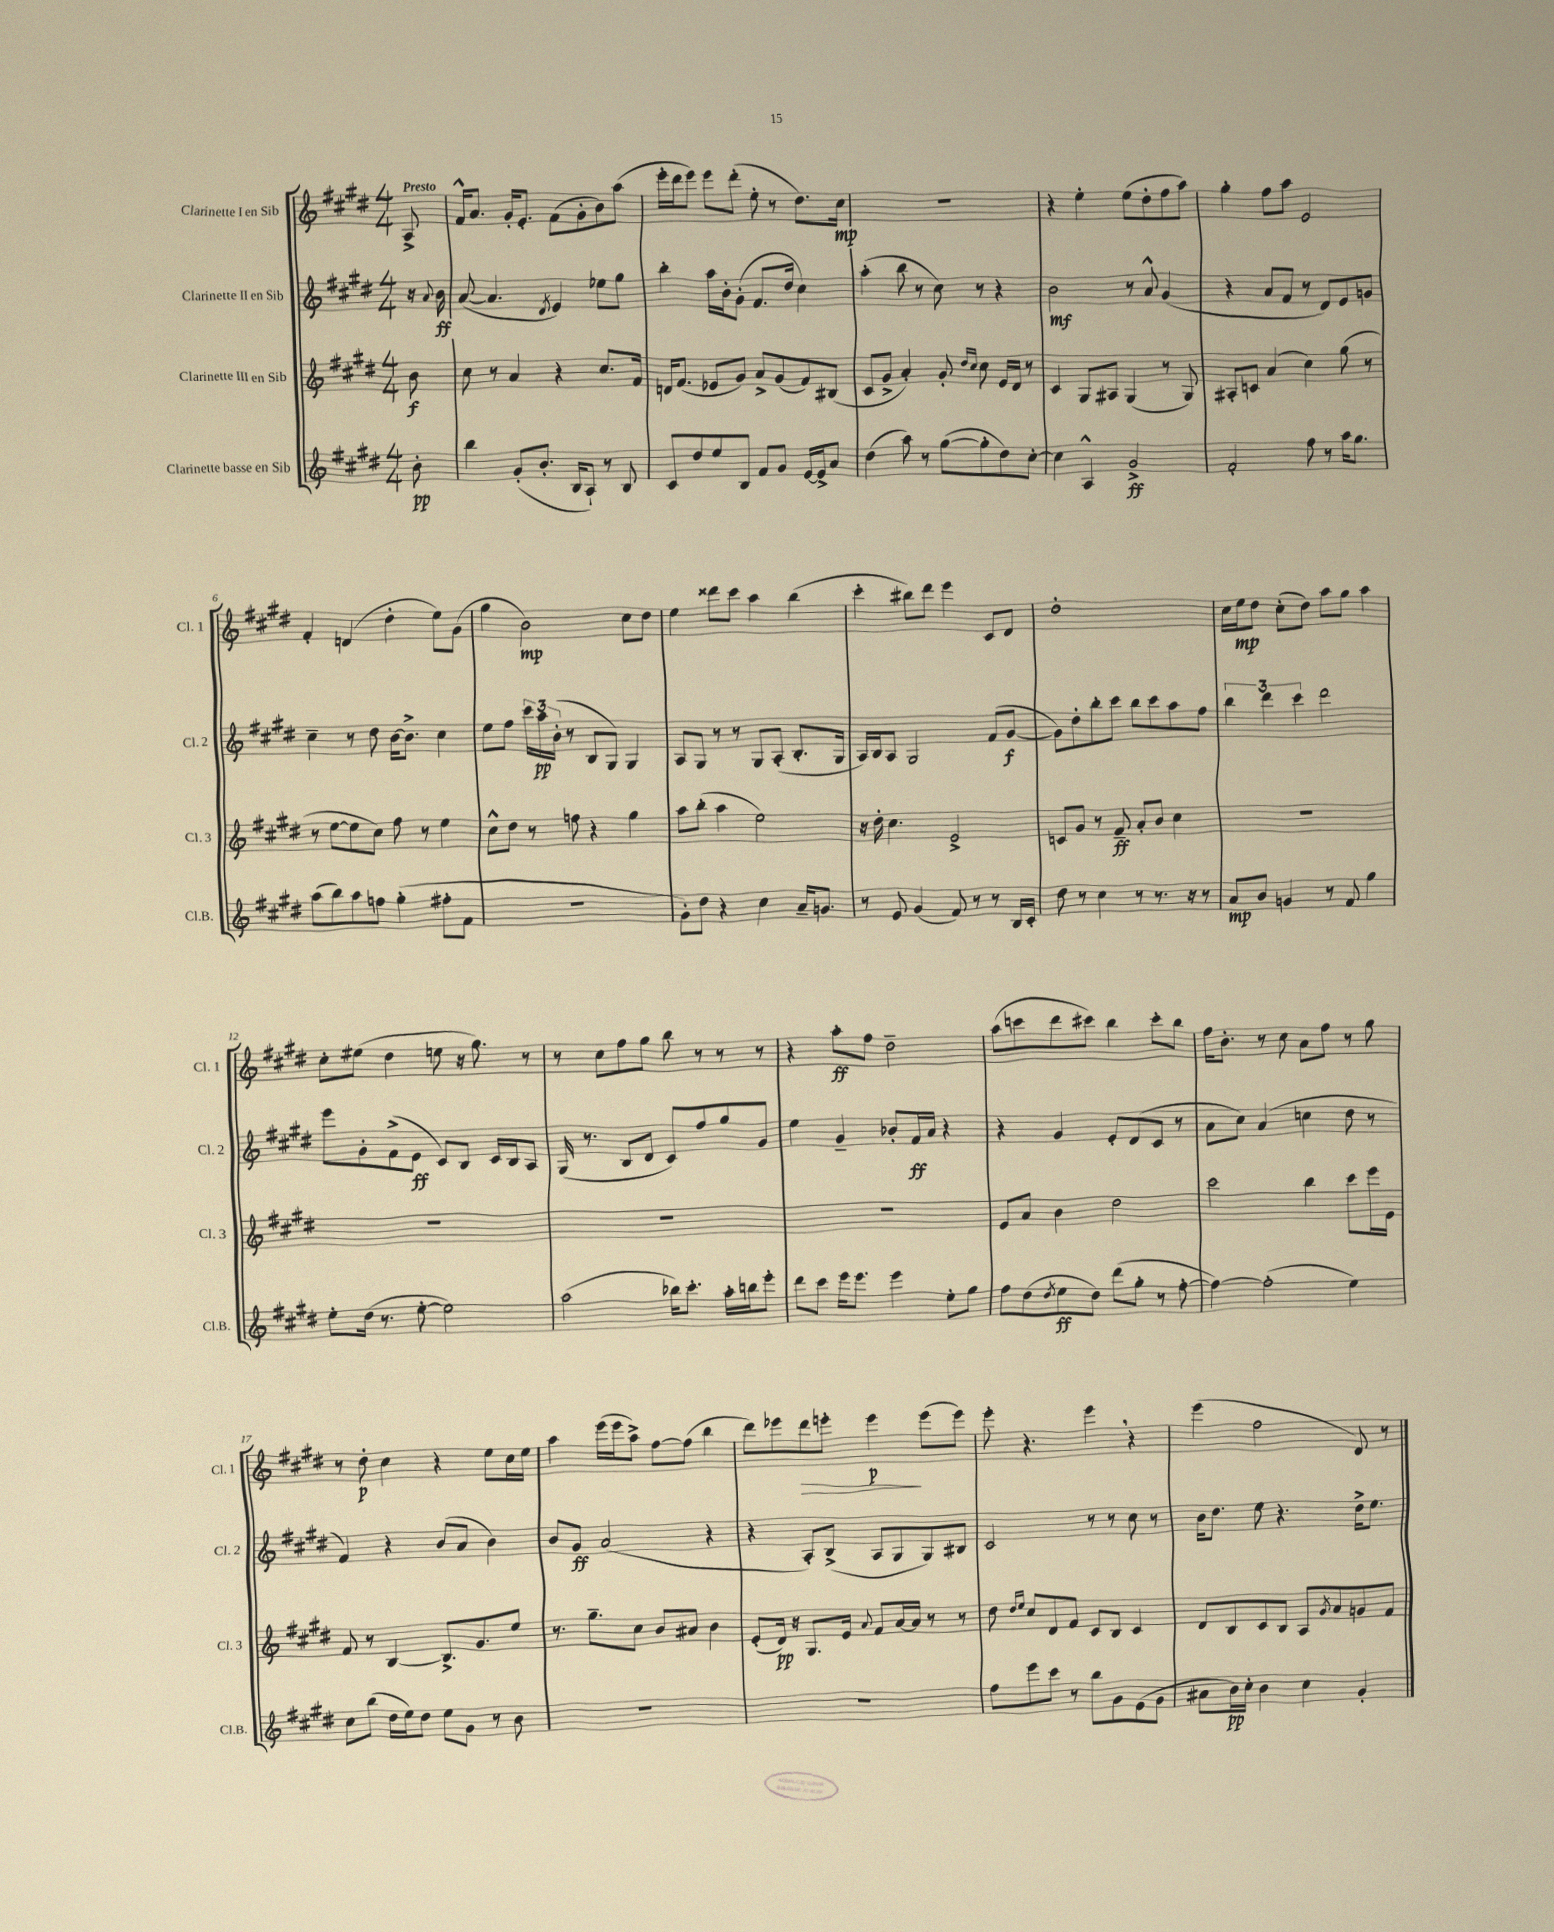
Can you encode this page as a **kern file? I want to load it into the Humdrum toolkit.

**kern	**kern	**kern	**kern
*staff4	*staff3	*staff2	*staff1
*clefG2	*clefG2	*clefG2	*clefG2
*k[f#c#g#d#]	*k[f#c#g#d#]	*k[f#c#g#d#]	*k[f#c#g#d#]
*M4/4	*M4/4	*M4/4	*M4/4
8b'	8b	16r	8A^
.	.	8qqa	.
.	.	16b	.
=	=	=	=
4bb	8cc#	([8a	16f#^^
.	.	.	8.a
.	8r	4.a]	.
(8g#'	4a	.	16g#'
.	.	.	8.e'
8.b'	.	.	.
.	.	8qd#	.
.	4r	4e)	(8f#
16B	.	.	.
8A`)	.	.	8g#'
8r	8.cc#	8ee-	8b)
8B	.	8gg#	(8aa
.	16f#	.	.
=	=	=	=
8c#	16d	4bb'	16eee'
.	(8.f#	.	16ddd#
8dd#	.	.	8eee)
8ee	8e-	16aa	8eee
.	.	16b'	.
8B	8g#)	(8g#'	(8ddd#'
8f#	8a^	8.f#	8ee'
8g#	(8g#	.	8r
.	.	16dd#	.
[16e	8f#)	4cc#)	8.dd#)
16e^]	.	.	.
8a	(8B#	.	.
.	.	.	16cc#
=	=	=	=
(4dd#	8c#	(4aa'	1r
.	8g#^	.	.
8aa)	4a')	8bb	.
8r	.	8r	.
([8gg#	8g#'	8cc#)	.
.	16qqdd#	.	.
.	16qqcc#	.	.
8gg#']	8cc#	8r	.
8dd#)	16e	4r	.
.	16d#	.	.
[8cc#'	8r	.	.
=	=	=	=
4cc#]	4c#	2b	4r
4A^^	8G#	.	4ee'
.	8A#	.	.
2g#^	(4G#	8r	(8ee
.	.	8a^^	8dd#'
.	8r	(4g#	8ff#
.	8G#)	.	8aa)
=	=	=	=
2f#'	8A#'	4r	4gg#'
.	8c	.	.
.	(4a	8a	8ff#
.	.	8f#	8aa
8ff#	4cc#)	8r	2e
8r	.	8d#)	.
16aa	(8gg#	8e	.
8.gg#	.	.	.
.	8r	8g	.
=	=	=	=
(8aa	8r	4cc#~	4f#'
8bb)	[8ee	.	.
8aa	8ee]	8r	(4d
8ff	8cc#)	8dd#	.
(4gg#'	8ff#	[16b	4dd#'
.	.	8.b^]	.
.	8r	.	.
8ff#'	4ee	4cc#	8ee)
8f#	.	.	(8g#
=	=	=	=
1r	8cc#^^	8ee	4gg#
.	8dd#	8ff#	.
.	8r	24ccc#	2b)
.	.	24aa	.
.	.	(24b'	.
.	8ff	8r	.
.	4r	8B	.
.	.	8G#)	.
.	4gg#	4G#	8cc#
.	.	.	8dd#
=	=	=	=
8g#')	8aa	8A	4ee
8dd#	(8bb'	8G#	.
4r	4aa	8r	8ddd##
.	.	8r	8ccc#
4cc#	2ee)	8G#	4aa
.	.	(8A'	.
16a~	.	8.B'	(4bb
8.g	.	.	.
.	.	16G#	.
=	=	=	=
8r	16r	16A)	4ccc#'
.	16dd#'	16B	.
8e	4.cc#	8A	.
(4g#	.	2G#	8bb#)
.	.	.	8ddd#
8f#)	2e^	.	4eee
8r	.	.	.
8r	.	(8f#	8c#
16B	.	[8g#	8d#
16c#'	.	.	.
=	=	=	=
8dd#	8c	8g#])	1dd#'
8r	8g#	8dd#'	.
4cc#	8r	8bb'	.
.	8f#~	8ccc#	.
8r	8a'	8bb	.
8.r	8b	8ccc#	.
.	4cc#	8aa	.
16r	.	.	.
8r	.	8ff#	.
=	=	=	=
8a	1r	6bb	16cc#
.	.	.	16ee
8b	.	.	8dd#
.	.	6ddd#	.
4g	.	.	(8cc#'
.	.	6ccc#	.
.	.	.	8dd#)
8r	.	2ddd#	8aa
8f#	.	.	8gg#
4gg#	.	.	4aa
=	=	=	=
8ee'	1r	8eee	8cc#'
(16dd#	.	8g#'	(8ee#
8.r	.	.	.
.	.	(8f#^	4dd#
[8ee'	.	8e	.
2ee])	.	8c#)	8ee
.	.	8B	16r
.	.	.	8.gg#)
.	.	16c#	.
.	.	16B	.
.	.	8A	8r
=	=	=	=
(2aa	1r	(16G#	8r
.	.	8.r	.
.	.	.	8cc#
.	.	8B	8ff#
.	.	8d#	8gg#
16bb-)	.	8c#)	8bb
8.ccc#'	.	.	.
.	.	8ff#	8r
16aa'	.	8gg#	8r
16bb	.	.	.
8eee'	.	8g#	8r
=	=	=	=
8ddd#	1r	4ee	4r
8ccc#	.	.	.
16eee	.	4g#~	8aa'
8.eee	.	.	.
.	.	.	8ff#
4eee	.	8b-'	2dd#~
.	.	16f#	.
.	.	16a	.
8ee'	.	4r	.
8gg#	.	.	.
=	=	=	=
8ff#	8e	4r	(8aa
(8dd#	8a	.	8ccc
8qdd#	.	.	.
8ee	4b	4g#	8ddd#
8dd#)	.	.	8ccc#)
(8ddd#	2dd#	8e'	4bb
8gg#'	.	(8d#	.
8r	.	8c#	8ccc#'
[8ff#'	.	8r	8bb
=	=	=	=
4ff#_)	2ccc#	8a	16ff#
.	.	.	8.b'
.	.	8cc#)	.
(2ff#']	.	(4a	8r
.	.	.	8cc#
.	4bb	4cc	8a
.	.	.	8ff#
4ee)	8ccc#	8dd#	8r
.	16eee	8r	8gg#
.	16e	.	.
=	=	=	=
8cc#	8f#	4f#)	8r
(8bb	8r	.	8dd#'
16dd#	[4B	4r	4cc#
16ee)	.	.	.
8dd#	.	.	.
8ee	8.B^]	(8b	4r
8g#	.	8a	.
.	8.g#	.	.
8r	.	4b)	8ee
8b	8ee	.	16cc#
.	.	.	16ee
=	=	=	=
1r	8.r	8b	4aa
.	.	8g#	.
.	8.gg#~	.	.
.	.	(2a	(16eee
.	.	.	16eee
.	8cc#	.	8aa^)
.	8b	.	[8ff#
.	8a#	.	(8ff#]
.	4b	4r	4bb
=	=	=	=
1r	(8e'	4r	8ddd#)
.	16d#)	.	8eee-
.	16r	.	.
.	8.G#	8A')	8ddd#
.	.	(8B^	8eee'
.	16e	.	.
.	8qqa	.	.
.	8f#	8A	4eee
.	[16a	8G#	.
.	16a]	.	.
.	8r	8G#)	(8eee
.	8r	8B#	8eee)
=	=	=	=
8ff#	8dd#	2c#	8eee'
.	16qqdd#	.	.
.	16qqee	.	.
8eee	8cc#	.	4.r
8ccc#	8d#	.	.
8r	8f#	.	.
8bb	8c#	8r	4eee
8g#	8B	8r	.
(8e	4c#	8cc#	4r
8g#	.	8r	.
=	=	=	=
8a#	8d#	16b	(4eee
.	.	8.dd#	.
16b)	8B	.	.
16cc#'	.	.	.
4b	8c#	8ee	2ff#
.	8B	4.r	.
4cc#	8A	.	.
.	8qg#	.	.
.	8a	.	.
4g#'	8g	16dd#^	8d#)
.	.	8.ee	.
.	8f#	.	8r
==	==	==	==
*-	*-	*-	*-
